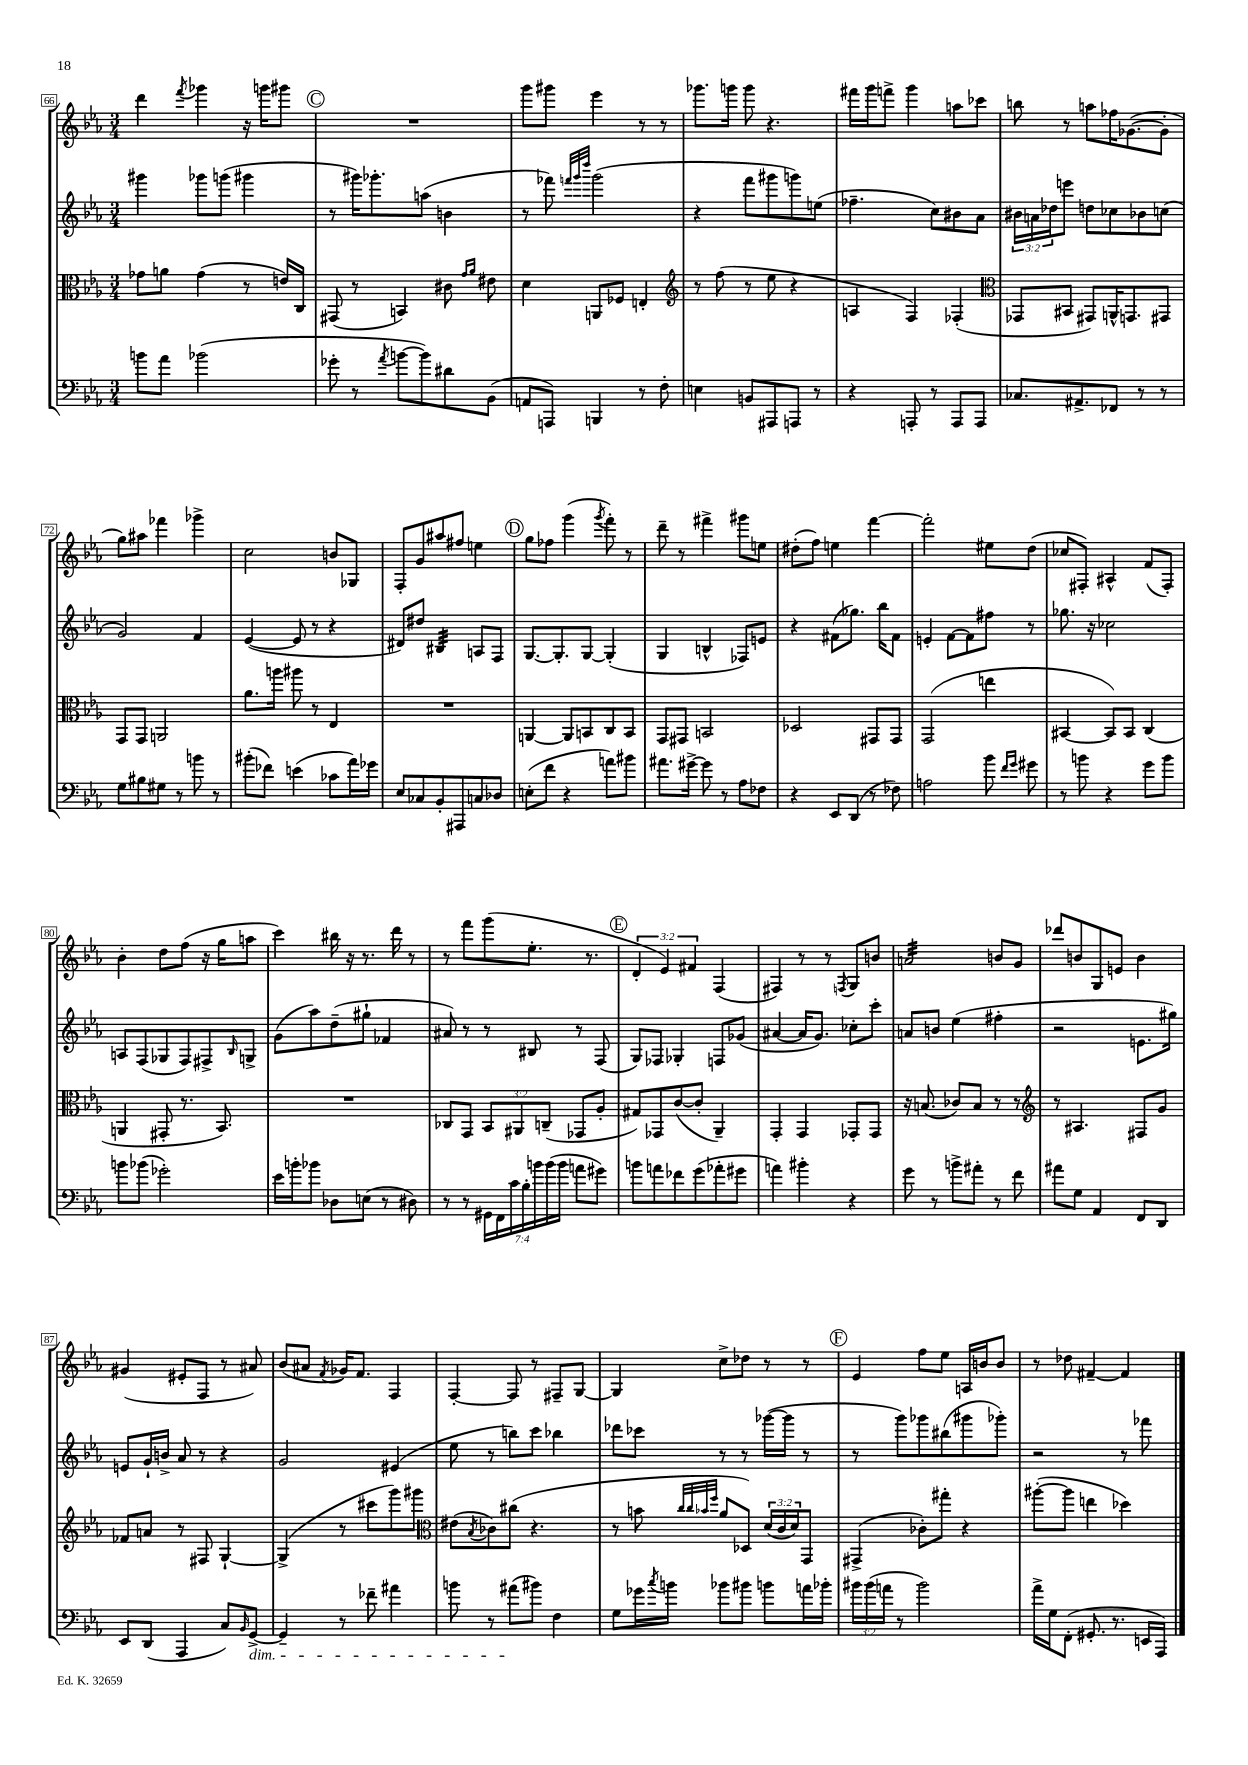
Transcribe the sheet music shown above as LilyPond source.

<<
\new StaffGroup <<
\new Staff = "s0" {
    \clef treble \key ees \major \numericTimeSignature \time 3/4 \override Staff.TupletNumber.text = #tuplet-number::calc-fraction-text
    d'''4 \acciaccatura { f'''8 } ges'''4 r16 g'''16 gis'''8 |
    \mark \markup { \circle "C" } R2. |
    g'''8 gis'''8 ees'''4 r8 r8 |
    ges'''8. g'''16 g'''8 r4. |
    fis'''16 g'''16 f'''8-> g'''4 a''8 ces'''8 |
    b''8 r8 a''8 fes''16 ges'8.~( ges'8-. |
    g''8) ais''8 fes'''4 ges'''4-> |
    c''2 b'8 ges8 |
    f8-. g'8 ais''8 fis''8 e''4 |
    \mark \markup { \circle "D" } g''8 fes''8 g'''4( \acciaccatura { g'''8 } f'''8-.) r8 |
    d'''8-- r8 fis'''4-> gis'''8 e''8 |
    dis''8-.( f''8) e''4 f'''4~ |
    f'''2-. eis''8 d''8( |
    ces''8 fis8-.) ais4-^ f'8( fis8-.) |
    bes'4-. d''8 f''8( r16 g''16 a''8 |
    c'''4) bis''16 r16 r8. d'''16 r8 |
    r8 f'''8 g'''8( ees''8.-. r8. |
    \mark \markup { \circle "E" } \tuplet 3/2 { d'4-. ees'4) fis'4 } f4( |
    fis4) r8 r8 \acciaccatura { f8 } g8 b'8 |
    a'2:32 b'8 g'8 |
    des'''8 b'8 g8 e'8 b'4 |
    gis'4( eis'8-. f8 r8 ais'8) |
    bes'8( ais'8 \acciaccatura { f'8 } ges'16) f'8. f4 |
    f4~-. f8 r8 fis8-- g8~ |
    g4 c''8-> des''8 r8 r8 |
    \mark \markup { \circle "F" } ees'4 f''8 ees''8 a16 b'16 b'8 |
    r8 des''8 fis'4~-- fis'4 \bar "|." |
}
\new Staff = "s1" {
    \clef treble \key ees \major \numericTimeSignature \time 3/4 \override Staff.TupletNumber.text = #tuplet-number::calc-fraction-text
    gis'''4 ges'''8 g'''8( gis'''4 |
    \mark \markup { \circle "C" } r8 gis'''16) ges'''8.-. a''8( b'4 |
    r8 fes'''8) \grace { f'''32 g'''32 d''''32 } g'''2( |
    r4 f'''8 gis'''8 g'''8) e''8( |
    fes''4.-- c''8) bis'8 aes'8 |
    \tuplet 3/2 { bis'16 a'16 des''16 } e'''8 d''8 ces''8 bes'8 c''8( |
    g'2) f'4 |
    ees'4~( ees'8 r8 r4 |
    dis'8) dis''8 bis4:32 a8 f8 |
    \mark \markup { \circle "D" } g8.~ g8.-. g8~ g4-.( |
    g4 b4-^ fes8) e'8 |
    r4 fis'8( ges''8.) bes''16 fis'8 |
    e'4-. f'8~ f'8 fis''8 r8 |
    ges''8. r16 ces''2 |
    a8 f8( ges8 f8) fis8-> \grace { bes16 } g8-> |
    g'8( aes''8) d''8--( gis''8-! fes'4 |
    ais'8) r8 r8 bis8 r8 f8( |
    \mark \markup { \circle "E" } g8) fes8 ges4-. f8 ges'8( |
    ais'4~ ais'16 g'8.) ces''8-. c'''8-. |
    a'8 b'8 ees''4( fis''4-. |
    r2 e'8. gis''16) |
    e'8 g'16-! b'16-> aes'8 r8 r4 |
    g'2 eis'4( |
    ees''8 r8 b''8) c'''8 bes''4 |
    des'''8 ces'''8 r8 r8 ges'''16~( ges'''16 r8 |
    \mark \markup { \circle "F" } r8 g'''8) ges'''8 bis''8( gis'''8 ges'''8-.) |
    r2 r8 fes'''8 \bar "|." |
}
\new Staff = "s2" {
    \clef alto \key ees \major \numericTimeSignature \time 3/4 \override Staff.TupletNumber.text = #tuplet-number::calc-fraction-text
    ges'8 a'8 ges'4( r8 e'16) c16 |
    \mark \markup { \circle "C" } gis,8( r8 b,4) cis'8 \grace { g'16 aes'16 } eis'8 |
    d'4 a,8 fes8 e4-. |
    \clef treble r8 f''8( r8 ees''8 r4 |
    a4 f4) fes4-.( |
    \clef alto ges,8 bis,8 gis,8) a,16-^ g,8. gis,8 |
    g,8 g,8 a,2 |
    aes'8. a''16 ais''8 r8 ees4 |
    R2. |
    \mark \markup { \circle "D" } a,4~ a,8 b,8 c8 b,8 |
    g,8 gis,8 b,2 |
    des2 gis,8 gis,8 |
    g,2( e''4 |
    bis,4~ bis,8) bis,8 c4( |
    a,4 gis,8-. r8. bes,8.) |
    R2. |
    ces8 g,8 \tuplet 3/2 { bes,8 ais,8 c8--( } ges,8 aes8-. |
    \mark \markup { \circle "E" } gis8) ges,8 c'8~( c'8-. aes,4--) |
    g,4-. g,4 ges,8-. ges,8 |
    r16 b8.( ces'8) b8 r8 r8 |
    \clef treble r8 ais4. fis8 g'8 |
    fes'8 a'8 r8 fis8 g4~-! |
    g4->( r8 cis'''8 g'''8) gis'''8 |
    \clef alto eis'8( \acciaccatura { bes8 } ces'8) cis''8( r4. |
    r8 b'8 \grace { c''32 c''32 bes'32 f''32 } aes'8 des8) \tuplet 3/2 { d'16( c'16 d'16) } g,8 |
    \mark \markup { \circle "F" } gis,4->( ces'8-.) gis''8-. r4 |
    ais''8~-.( ais''8 e''4 des''4) \bar "|." |
}
\new Staff = "s3" {
    \clef bass \key ees \major \numericTimeSignature \time 3/4 \override Staff.TupletNumber.text = #tuplet-number::calc-fraction-text
    b'8 aes'8 bes'2( |
    \mark \markup { \circle "C" } ges'8-. r8 \acciaccatura { aes'8 } b'8~ b'8) dis'8 bes,8( |
    a,8 a,,8) b,,4 r8 f8-. |
    e4 b,8 ais,,8 a,,8 r8 |
    r4 a,,8-. r8 a,,8 a,,8 |
    ces8. ais,8.-> fes,8 r8 r8 |
    g8 bis8 gis8 r8 b'8 r8 |
    bis'8-.( fes'8) e'4( ces'8 aes'16) ges'16 |
    ees8 ces8 bes,8-. ais,,8 c8 des8 |
    \mark \markup { \circle "D" } e8-.( f'8 r4 a'8) bis'8 |
    ais'8. gis'16~-> gis'8 r8 aes8 fes8 |
    r4 ees,8 d,8( r8 fes8) |
    a2 bes'8 \grace { f'16 g'16 } gis'8 |
    r8 b'8 r4 g'8 b'8 |
    b'8 bes'8( ges'2-.) |
    ees'16 b'16-. bes'8 des8 e8( r8 dis8) |
    r8 r8 \tuplet 7/4 { gis,16 f,16 c'16 bes16-. b'16 b'16( b'16 } a'8 gis'8) |
    \mark \markup { \circle "E" } b'8 a'8 fes'8 g'8( aes'8-. gis'8 |
    a'4) bis'4-. r4 |
    g'8 r8 b'8-> ais'8-. r8 f'8 |
    ais'8 g8 aes,4 f,8 d,8 |
    ees,8 d,8( aes,,4 c8) \grace { bes,16 } g,8~->\dim |
    g,4-- r8 fes'8-- ais'4 |
    b'8 r8 ais'8\!( bis'8) f4 |
    g8 ges'16 \acciaccatura { c''8 } b'16 bes'8 bis'8 b'8 a'16 bes'16-. |
    \mark \markup { \circle "F" } \tuplet 3/2 { bis'16 bis'16( a'16 } r8 bis'2) |
    aes'16-> g16 f,8-.( gis,8.-. r8. e,16 aes,,16) \bar "|." |
}
>>
>>
\layout { \context { \Score currentBarNumber = #66 \override BarNumber.stencil = #(make-stencil-boxer 0.1 0.3 ly:text-interface::print) } }
